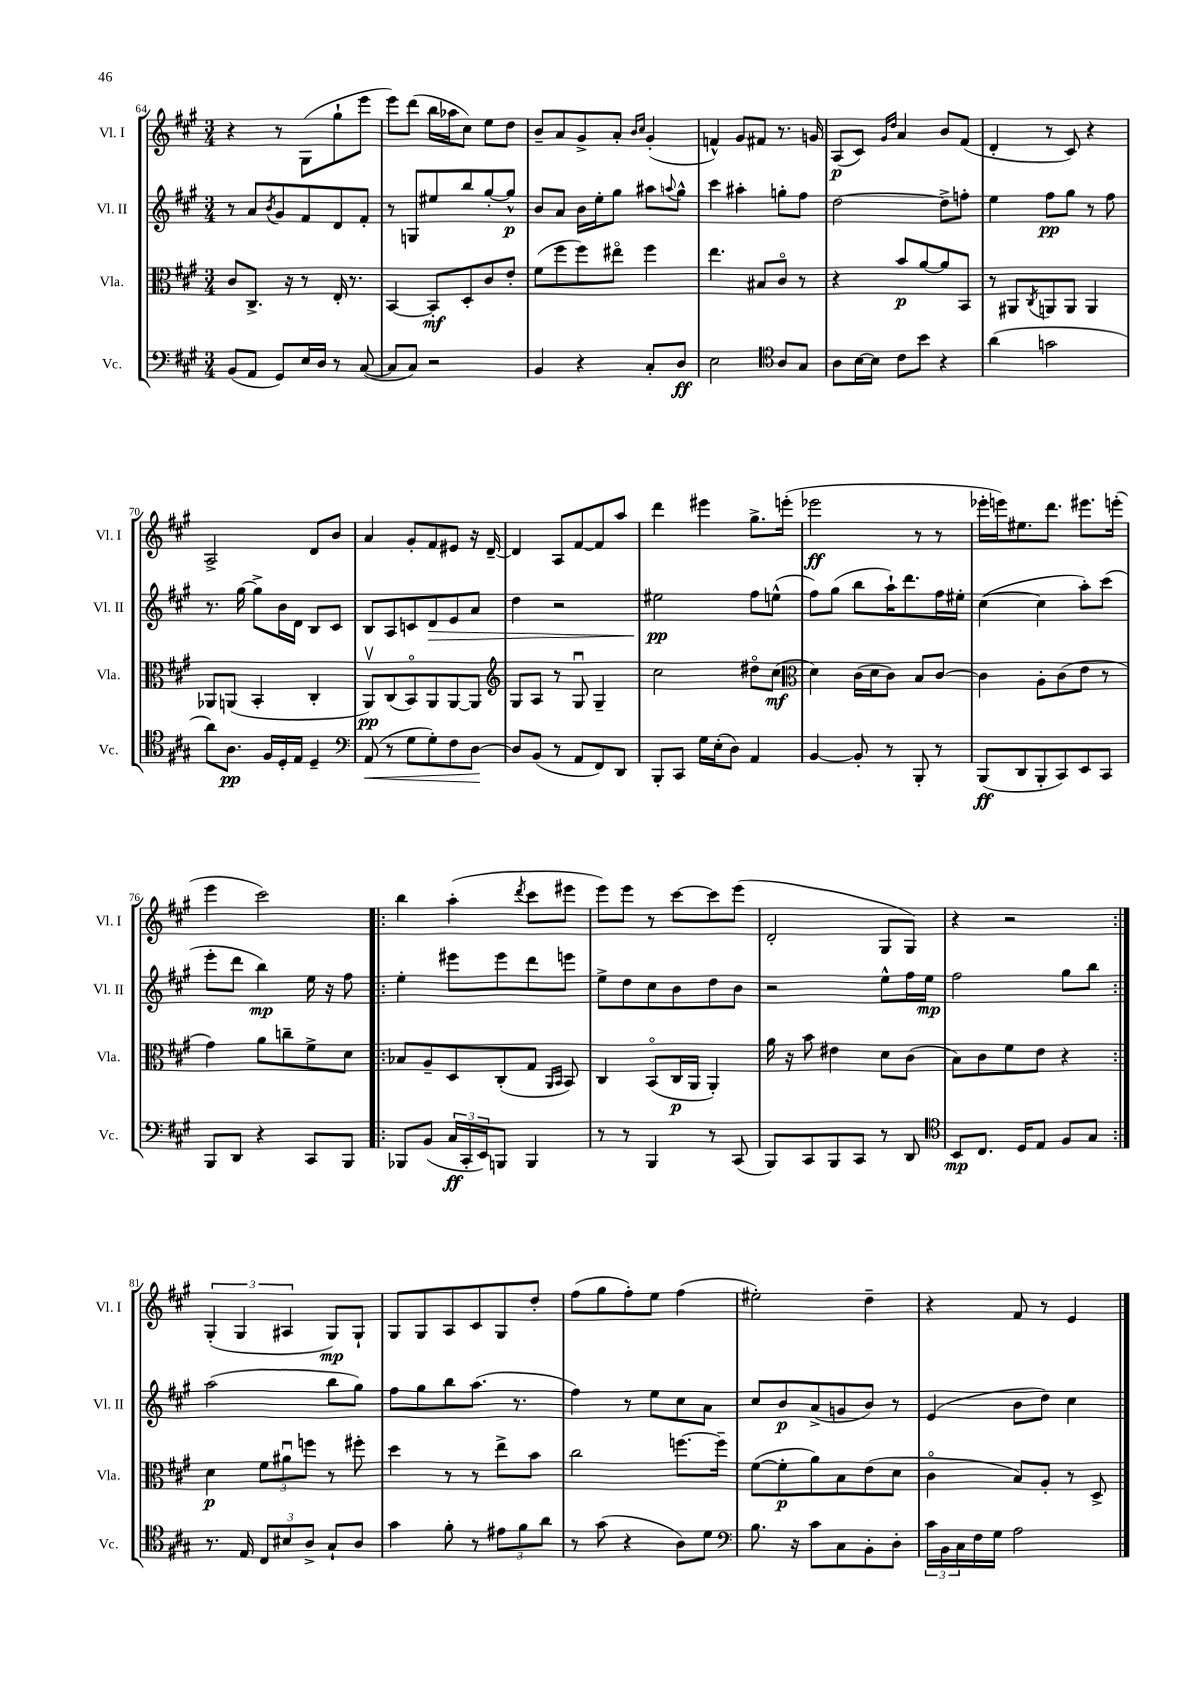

**kern	**kern	**kern	**kern
*staff4	*staff3	*staff2	*staff1
*clefF4	*clefC3	*clefG2	*clefG2
*k[f#c#g#]	*k[f#c#g#]	*k[f#c#g#]	*k[f#c#g#]
*M3/4	*M3/4	*M3/4	*M3/4
(8BB	8c#	8r	4r
8AA	8.C#^	8a	.
.	.	8qb	.
8GG#)	.	8g#	8r
.	16r	.	.
16E	8r	8f#	(8G#
16D	.	.	.
8r	16E'	8d	8gg#`
.	8.r	.	.
([8C#	.	8f#'	8eee
=	=	=	=
8C#]	[4BB	8r	8eee)
8C#)	.	8G	(8ddd
2r	8BB']	8ee#	16bb
.	.	.	16aa-
.	8D'	8bb	8cc#)
.	8c#	[8gg#'	8ee
.	8e'	8gg#^^]	8dd
=	=	=	=
4BB	(8f#	8b	8b~
.	8ff#	8a	8a
4r	8ff#)	16b	8g#^
.	.	16ee'	.
.	8ee#o	8gg#	8a'
.	.	.	16qqb
.	.	.	16qqcc#
8C#'	4ff#	8aa#	(4g#'
.	.	8qqaa	.
8D	.	8gg#^^	.
=	=	=	=
2E	4.ee	4ccc#	4f^^)
.	.	4aa#'	8g#
.	8B#	.	8f#
*clefC4	*	*	*
8A	8c#o	8gg'	8.r
8G#	8r	8ff#	.
.	.	.	16g
=	=	=	=
8A	4r	[2dd	(8A
[16B	.	.	8c#)
16B]	.	.	.
.	.	.	16qqg#
.	.	.	16qqdd
8c#	8b	.	4a
8b	[8a	.	.
4r	8a]	8dd^]	8b
.	8BB	8ff'	(8f#
=	=	=	=
(4a	8r	4ee	4d'
.	8AA#	.	.
.	8qC#	.	.
2g	8AA	8ff#	8r
.	8AA	8gg#	8c#)
.	4AA	8r	4r
.	.	8ff#	.
=	=	=	=
8a)	8AA-	8.r	2A^
8.A	(8AA	.	.
.	.	[16gg#	.
.	4BB'	8gg#^]	.
16F#	.	.	.
16D'	.	16b	.
16E	.	16d	.
4D~	4C#'	8B	8d
.	.	8c#	8b
=	=	=	=
*clefF4	*	*	*
(8AA	8AAv)	8B	4a
8r	(8C#	8A	.
8G#	8BBo)	8c	8g#'
8G#')	8AA	8d	8f#
8F#	[8AA	8e	8e#
[8D	8AA]	8a	16r
.	.	.	[16d~
=	=	=	=
*	*clefG2	*	*
8D]	8G#	4dd	4d]
(8BB	8A	.	.
8r	8r	2r	8A
8AA	8G#u	.	[8f#
8FF#)	4G#~	.	8f#]
8DD	.	.	8aa
=	=	=	=
8BBB'	2cc#	2ee#	4ddd
8CC#	.	.	.
16G#	.	.	4eee#
(16E'	.	.	.
8D)	.	.	.
4AA	8dd#o	8ff#	8.gg#^
.	(8cc#	(8ee^^	.
.	.	.	(16eee'
=	=	=	=
*	*clefC3	*	*
[4BB	4d)	8ff#)	2eee-
.	.	(8gg#	.
8BB']	(16c#	8bb	.
.	16d	.	.
8r	8c#)	16aa`)	.
.	.	8.ddd	.
8BBB'	8B	.	8r
8r	[8c#	16ff#	8r
.	.	16ee#'	.
=	=	=	=
(8BBB	4c#]	([4cc#	16eee-'
.	.	.	16eee)
8DD	.	.	8.ee#
8BBB'	8A'	4cc#]	.
.	.	.	8.ddd
8CC#)	(8c#	.	.
8EE	8e	8aa')	8.eee#
8CC#	8r	(8ccc#	.
.	.	.	(16eee'
=	=	=	=
8BBB	4g#)	8eee'	4eee
8DD	.	8ddd	.
4r	8a	4bb)	2ccc#)
.	8cc~	.	.
8CC#	8f#^	16ee	.
.	.	16r	.
8BBB	8d	8ff#	.
=!|:	=!|:	=!|:	=!|:
8BBB-	8B-	4ee'	4bb
(8BB	8A~	.	.
24C#	8D	8eee#	(4aa'
24CC#'	.	.	.
24EE)	.	.	.
8BBB	(8C#'	8eee#	.
.	.	.	8qddd
4BBB	8G#	8ddd	8ccc#
.	16qqAA	.	.
.	16qqBB	.	.
.	8BB)	8eee	8eee#
=	=	=	=
8r	4C#	8ee^	8eee)
8r	.	8dd	8eee
4BBB	(8BBo	8cc#	8r
.	16C#	8b	[8ccc#
.	16AA	.	.
8r	4AA')	8dd	8ccc#]
(8CC#	.	8b	(8eee
=	=	=	=
8BBB)	16a	2r	2d'
.	16r	.	.
8CC#	8b	.	.
8BBB	4e#	.	.
8CC#	.	.	.
8r	8d	8ee^^	8G#
8DD	(8c#	16ff#	8G#)
.	.	16ee	.
=	=	=	=
*clefC4	*	*	*
8BB	8B)	2ff#	4r
8.C#	8c#	.	.
.	8f#	.	2r
16D	.	.	.
8E	8e	.	.
8F#	4r	8gg#	.
8G#	.	8bb	.
=:|!	=:|!	=:|!	=:|!
8.r	4d	(2aa	(6G#'
.	.	.	6G#
16E	.	.	.
12C#	12f#	.	.
12B#	12a#u	.	6A#
12A^	12ff	.	.
8G#`	8r	8bb	8G#)
8A	8ff#'	8gg#)	8G#`
=	=	=	=
4g#	4dd	8ff#	8G#
.	.	8gg#	8G#
8f#'	8r	8bb	8A
8r	8r	(8.aa	8c#
12e#	8ee^	.	8G#
.	.	8.r	.
12f#	.	.	.
.	8b	.	8dd'
12a	.	.	.
=	=	=	=
8r	2cc#	4ff#)	(8ff#
(8g#	.	.	8gg#
4r	.	8r	8ff#')
.	.	8ee	8ee
8A)	[8.ff	8cc#	(4ff#
8d	.	8a	.
.	16ff~]	.	.
=	=	=	=
*clefF4	*	*	*
8.B	([8f#	8cc#	2ee#')
.	8f#']	8b	.
16r	.	.	.
8c#	8a)	(8a^	.
8C#	8B	8g	.
8BB'	(8e	8b)	4dd~
8D'	8d	8r	.
=	=	=	=
24c#	4c#o	(4e	4r
24BB	.	.	.
24C#	.	.	.
16F#	.	.	.
16G#	.	.	.
2A	8B)	8b	8f#
.	8A'	8dd)	8r
.	8r	4cc#	4e
.	8D^	.	.
==	==	==	==
*-	*-	*-	*-
